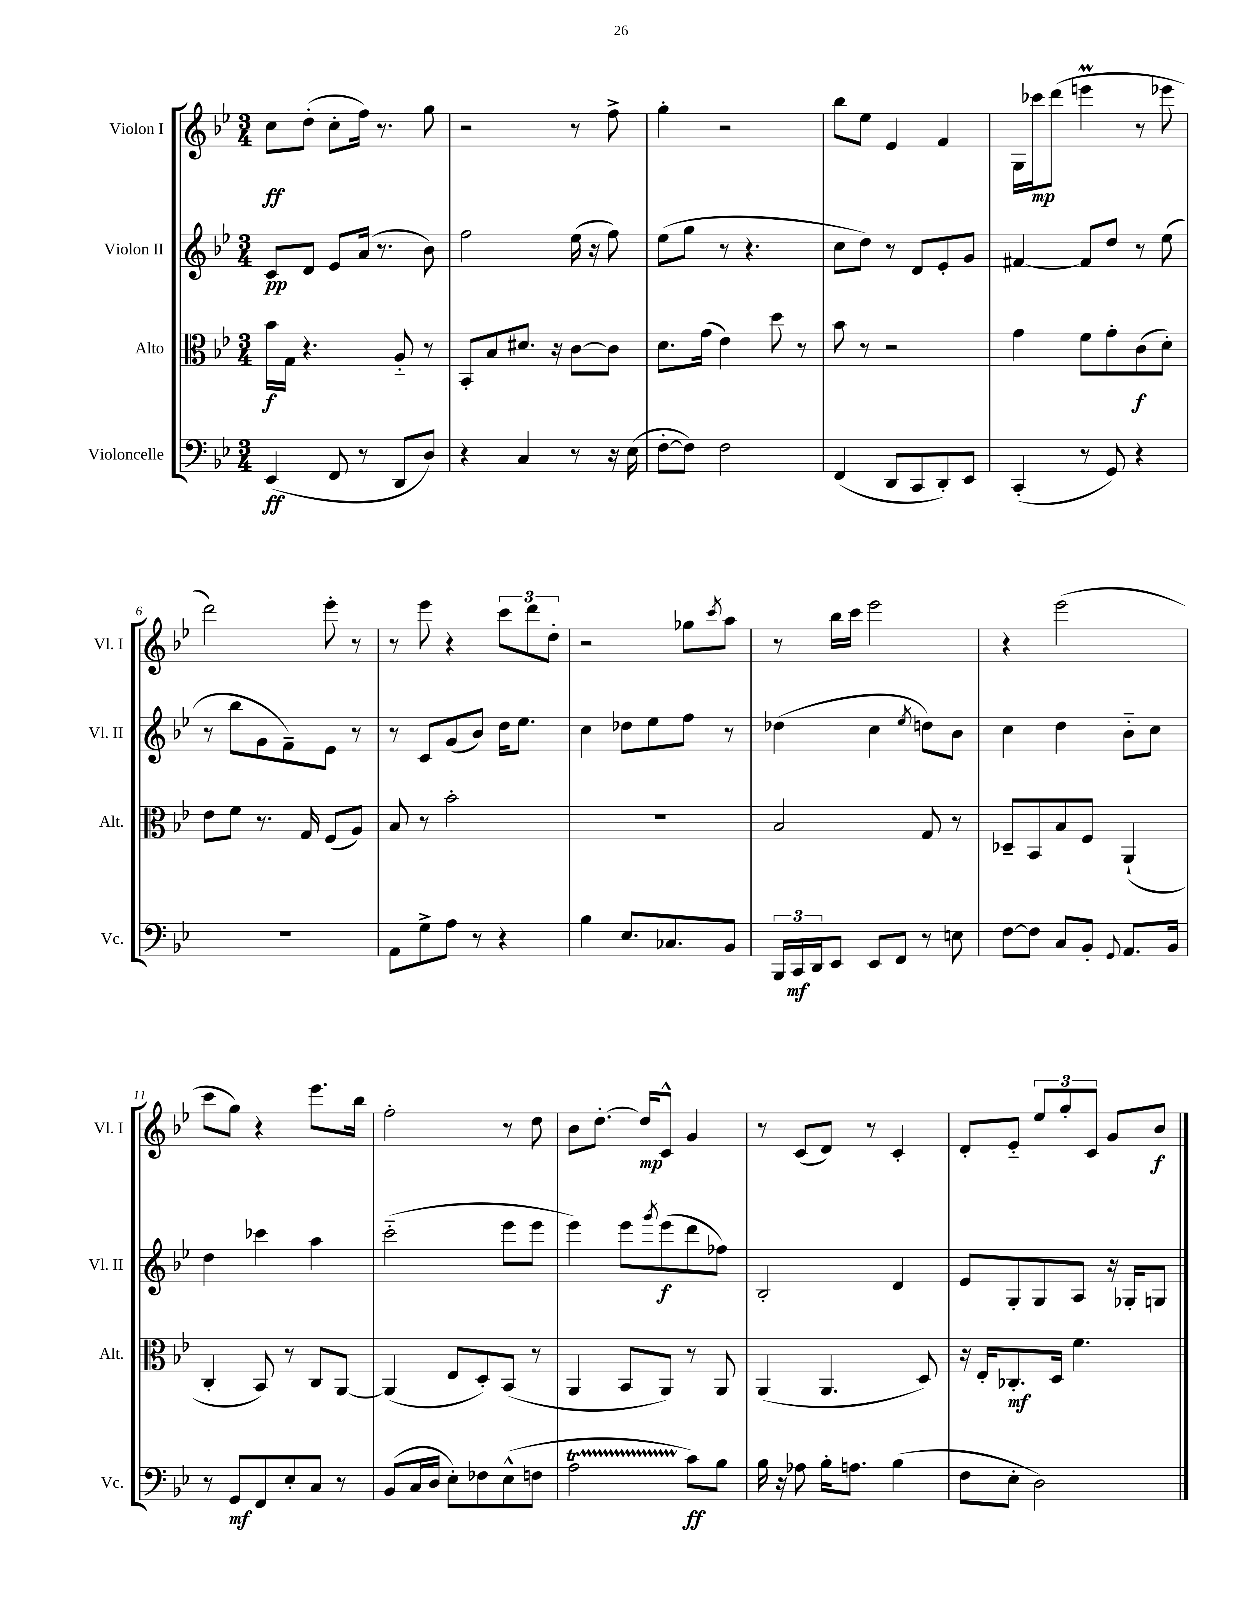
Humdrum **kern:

**kern	**kern	**kern	**kern
*staff4	*staff3	*staff2	*staff1
*clefF4	*clefC3	*clefG2	*clefG2
*k[b-e-]	*k[b-e-]	*k[b-e-]	*k[b-e-]
*M3/4	*M3/4	*M3/4	*M3/4
(4EE-	16b-	8c	8cc
.	16G	.	.
.	4.r	8d	(8dd'
8FF	.	8e-	8cc'
8r	.	(16a	16ff)
.	.	8.r	8.r
8DD	8A'~	.	.
8D)	8r	8b-)	8gg
=	=	=	=
4r	8BB-'	2ff	2r
.	8B-	.	.
4C	8.d#	.	.
.	16r	.	.
8r	[8c	(16ee-	8r
.	.	16r	.
16r	8c]	8ff)	8ff^
(16E-	.	.	.
=	=	=	=
[8F'	8.d	(8ee-	4gg'
8F])	.	8gg	.
.	(16g	.	.
2F	4e-)	8r	2r
.	.	4.r	.
.	8dd	.	.
.	8r	.	.
=	=	=	=
(4FF	8b-	8cc	8bb-
.	8r	8dd)	8ee-
8DD	2r	8r	4e-
8CC	.	8d	.
8DD')	.	8e-'	4f
8EE-	.	8g	.
=	=	=	=
(4CC'	4g	[4f#	16G
.	.	.	16ccc-
.	.	.	(8ddd
8r	8f	8f#]	4eee
8GG)	8g'	8dd	.
4r	(8c	8r	8r
.	8d')	(8ee-	8eee-
=	=	=	=
2.r	8e-	8r	2ddd)
.	8f	8bb-	.
.	8.r	8g	.
.	.	8f~)	.
.	16G	.	.
.	(8F	8e-	8eee-'
.	8A)	8r	8r
=	=	=	=
8AA	8B-	8r	8r
8G^	8r	8c	8eee-
8A	2b-'	(8g	4r
8r	.	8b-)	.
4r	.	16dd	12ccc
.	.	8.ee-	.
.	.	.	12ddd
.	.	.	12dd'
=	=	=	=
4B-	2.r	4cc	2r
8.E-	.	8dd-	.
.	.	8ee-	.
8.C-	.	.	.
.	.	8ff	8gg-
.	.	.	8qccc
8BB-	.	8r	8aa
=	=	=	=
24BBB-	2B-	(4dd-	8r
24CC	.	.	.
24DD	.	.	.
8EE-	.	.	16bb-
.	.	.	16ccc
8EE-	.	4cc	2eee-
8FF	.	.	.
.	.	8qee-	.
8r	8G	8dd)	.
8E	8r	8b-	.
=	=	=	=
[8F	8D-~	4cc	4r
8F]	8BB-	.	.
8C	8B-	4dd	(2eee-
8BB-'	8F	.	.
8qqGG	.	.	.
8.AA	(4AA`	8b-'~	.
.	.	8cc	.
16BB-	.	.	.
=	=	=	=
8r	4C'	4dd	8ccc
8GG	.	.	8gg)
8FF	8BB-)	4ccc-	4r
8E-'	8r	.	.
8C	8C	4aa	8.eee-
8r	[8AA	.	.
.	.	.	16bb-
=	=	=	=
(8BB-	(4AA]	(2ccc'~	2ff'
16C	.	.	.
16D	.	.	.
8E-')	8E-	.	.
8F-	8D')	.	.
(8E-^^	(8BB-	8eee-	8r
8F	8r	8eee-	8dd
=	=	=	=
2A	4AA	4eee-)	8b-
.	.	.	[8.dd'
.	8BB-	8eee-	.
.	.	.	16dd]
.	.	8qggg	.
.	8AA)	(8eee-	8c^^
8c)	8r	8ddd	4g
8B-	8AA	8ff-)	.
=	=	=	=
16B-	(4AA	2B-'	8r
16r	.	.	.
8A-	.	.	(8c
16B-'	4.AA	.	8d)
8.A	.	.	.
.	.	.	8r
(4B-	.	4d	4c'
.	8D)	.	.
=	=	=	=
8F	16r	8e-	8d'
.	16E-'	.	.
8E-'	8.C-'	8G'	8e-'~
2D)	.	8G	12ee-
.	16D	.	.
.	.	.	12gg'
.	4.f	8A	.
.	.	.	12c
.	.	16r	8g
.	.	16G-'	.
.	.	8G	8b-
==	==	==	==
*-	*-	*-	*-
